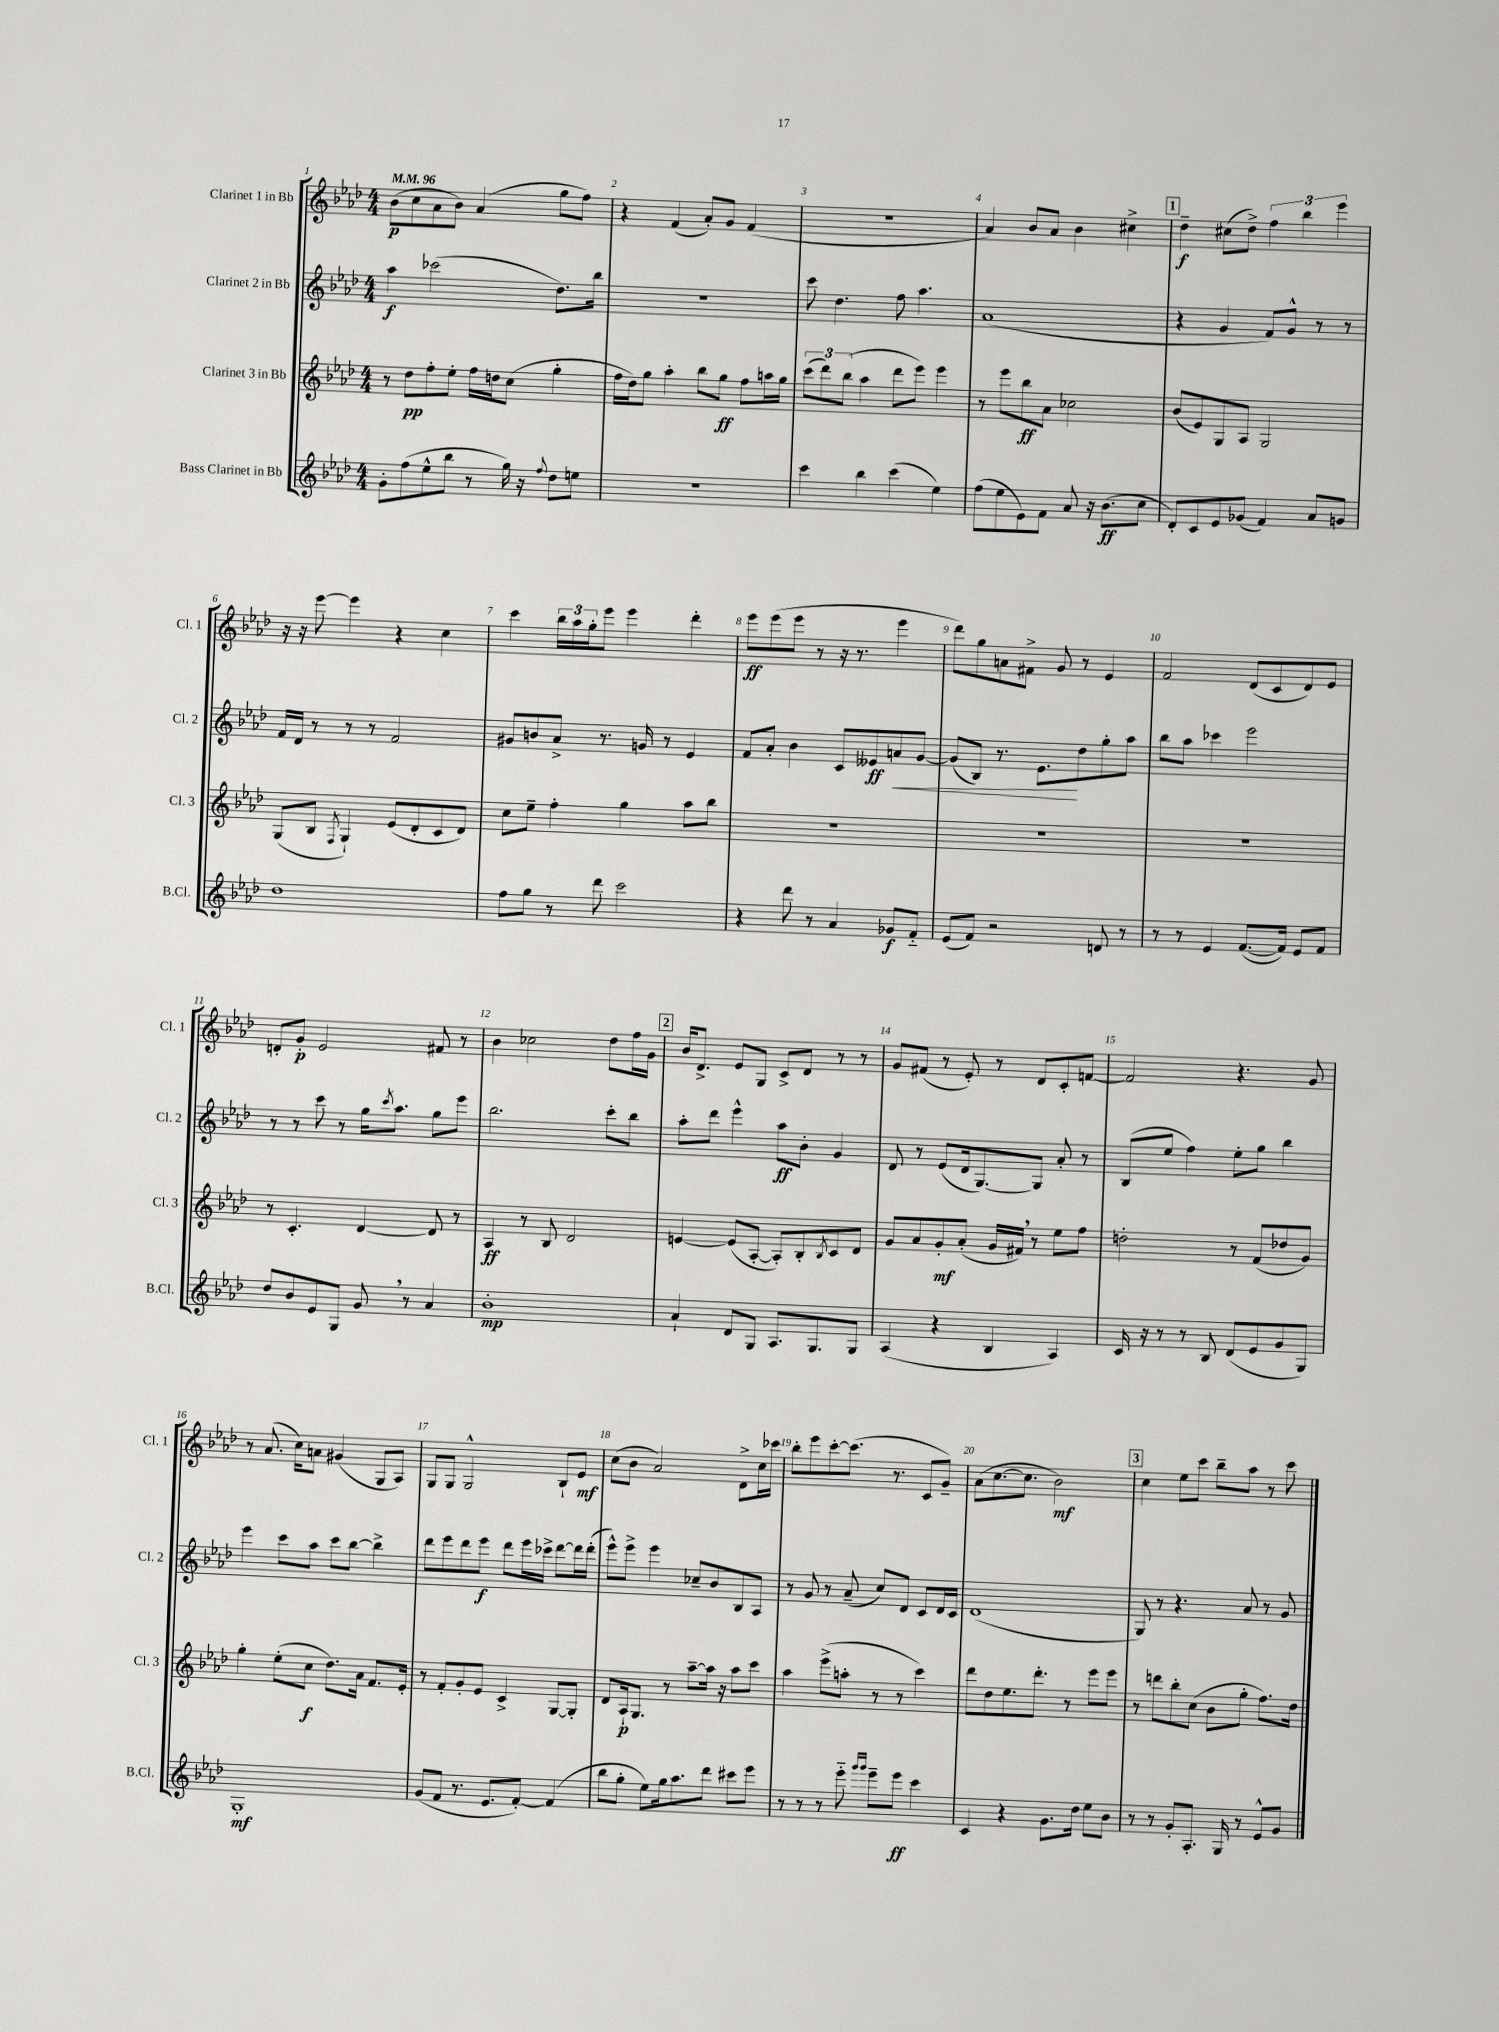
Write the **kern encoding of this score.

**kern	**kern	**kern	**kern
*staff4	*staff3	*staff2	*staff1
*clefG2	*clefG2	*clefG2	*clefG2
*k[b-e-a-d-]	*k[b-e-a-d-]	*k[b-e-a-d-]	*k[b-e-a-d-]
*M4/4	*M4/4	*M4/4	*M4/4
*MM96	*MM96	*MM96	*MM96
8g'	8r	4aa-	(8b-
(8ff	8dd-	.	8cc
8ee-^^	8ff'	(2ccc-	8a-
8bb-	8ee-'	.	8b-)
8r	16ff	.	(4a-
.	16dd	.	.
16gg)	(8cc	.	.
16r	.	.	.
8qqff	.	.	.
8dd-	4gg'	8.dd-)	8gg
8ee	.	.	8ff)
.	.	16bb-	.
=	=	=	=
1r	16ff	1r	4r
.	16dd-)	.	.
.	8gg	.	.
.	4aa-'	.	(4f
.	8bb-	.	8a-')
.	8gg	.	8g
.	8ff	.	(4f
.	16aa	.	.
.	16gg	.	.
=	=	=	=
4ccc	(12ccc	8ccc	1r
.	12ddd-)	.	.
.	.	4.dd-	.
.	(12bb-	.	.
4bb-	4aa-	.	.
(4ccc	8ddd-	8ff	.
.	8eee-)	4.aa-	.
4ee-)	4eee-	.	.
=	=	=	=
(8ff	8r	(1a-	4a-)
8ee-	8eee-	.	.
8e-)	8bb-	.	8b-
8f	8a-	.	8a-
8a-	2cc-	.	4b-
16r	.	.	.
(8.b-	.	.	.
.	.	.	4cc#^
8cc	.	.	.
=	=	=	=
8d-')	(8b-	4r	4dd-~
8c	8e-)	.	.
8e-	8G	4g	(8cc#
(8g-	8A-	.	8dd-^)
4f)	2G	8f)	6ff
.	.	8g^^	.
.	.	.	6bb-
8a-	.	8r	.
.	.	.	6eee-
8g	.	8r	.
=	=	=	=
1dd-	(8G	16f	16r
.	.	16d-	16r
.	8B-	8r	[8eee-
.	8qF	.	.
.	4G`)	8r	4eee-]
.	.	8r	.
.	(8e-	2f	4r
.	8d-'	.	.
.	8c	.	4cc
.	8d-)	.	.
=	=	=	=
8ff	8cc	8g#	4ccc
8gg	8ee-~	8b	.
8r	4ff'	8a-^	24bb-
.	.	.	24aa-
.	.	.	24gg'
8ddd-	.	8.r	8eee-
2ccc	4gg	.	4eee-
.	.	16g	.
.	.	8r	.
.	8aa-	4e-	4ddd-'
.	8bb-	.	.
=	=	=	=
4r	1r	8f	8eee-
.	.	8a-'	(8eee-
8ddd-	.	4b-	8eee-
8r	.	.	8r
4a-	.	8c	16r
.	.	.	8.r
.	.	8e--	.
8g-	.	8a	4eee-
8f'~	.	[8g	.
=	=	=	=
(8e-	1r	(8g]	8ddd-)
8f)	.	8B-)	8gg
2r	.	8.r	8a
.	.	.	8f#^
.	.	8.e-	.
.	.	.	8g
.	.	8dd-	8r
8d	.	8gg'	4e-
8r	.	8aa-	.
=	=	=	=
8r	1r	8bb-	2f
8r	.	8aa-	.
4e-	.	4ccc-	.
([8.f	.	2eee-	(8d-
.	.	.	8c
16f])	.	.	.
8e-	.	.	8d-)
8f	.	.	8e-
=	=	=	=
8dd-	8r	8r	8d'
8b-	4.c'	8r	8g'
8e-	.	8ccc	2e-
8G	.	8r	.
8g	[4d-	16gg	.
.	.	8qccc	.
.	.	8.aa-	.
8r	.	.	.
4a-	8d-]	8gg	8f#
.	8r	8eee-	8r
=	=	=	=
1b-'	4A-	2.bb-	4b-
.	8r	.	2cc-
.	8B-	.	.
.	2d-	.	.
.	.	8ccc'	8dd-
.	.	8bb-	16ff
.	.	.	16g
=	=	=	=
4a-`	[4e	8aa-'	16b-
.	.	.	8.d-^
.	.	8ddd-	.
8d-	(8e]	4eee-^^	8e-
8G	[8A-'	.	8G
8.A-	8A-'])	8aa-	8c^
.	8B-'	8b-'	8d-
8.G	.	.	.
.	8qB-	.	.
.	8c	4g	8r
8G	8d-	.	8r
=	=	=	=
(4A-	8g	8d-	8g
.	8a-	8r	(8f#
4r	8g'	(8e-	8r
.	(8a-'	16d-	8e-')
.	.	[8.G)	.
4B-	16g	.	8r
.	16f#)	.	.
.	8r	8G]	8d-
4A-)	8ee-	8a-'	8c'
.	8ff	8r	[8f
=	=	=	=
16c	2dd'	(8B-	2f]
16r	.	.	.
8r	.	8ee-	.
8r	.	4ff)	.
8B-	.	.	.
(8d-	8r	8ee-'	4.r
8e-	(8f	8gg	.
8g	8dd-	4bb-	.
8G)	8g)	.	8g
=	=	=	=
1G'	4gg'	4eee-	8r
.	.	.	(8.a-
.	(8ee-'	8ccc	.
.	.	.	16cc)
.	8cc	8aa-	8a
.	8.dd-)	8ccc	(4g#
.	.	[8bb-	.
.	16a-	.	.
.	8.f	4bb-^]	8G
.	.	.	8A-)
.	16e-'	.	.
=	=	=	=
(8g	8r	8ddd-	8G
8f	8f'	8eee-	8G
8.r	8g'	8ddd-	2G^^
.	8e-	8eee-	.
8.e-	.	.	.
.	4c^	8ddd-	.
[8f')	.	16eee-	.
.	.	16ccc-^	.
(4f]	[8G	[8ddd-	8B-`
.	8G']	16ddd-]	8e-
.	.	(16ddd-'	.
=	=	=	=
8bb-	8d-	8eee-^^)	(8cc
8gg'	16A-`	8eee-^	8b-
.	8.G	.	.
8ee-)	.	4eee-	2a-)
16gg	8r	.	.
8.aa-	.	.	.
.	[8aa-~	8cc-~	.
8ddd-	16aa-]	8b-	.
.	16r	.	.
8ccc#	8aa-	8B-	8d-^
8eee-	8ccc	8A-	16cc
.	.	.	16ccc-
=	=	=	=
8r	4aa-	8r	8bb-'
8r	.	8g	8eee-
8r	(8eee-^	8r	[8ccc'
8eee-'~	8aa'	(8a-~	(8.ccc]
16qqggg	.	.	.
16qqggg	.	.	.
8eee-~	8r	8cc)	.
.	.	.	8.r
8eee-	8r	8d-	.
4ccc	4ccc)	8c	8c
.	.	16d-	8g~)
.	.	16c	.
=	=	=	=
4c	8ddd-	(1d-	(8a-
.	8dd-	.	[8.cc
4r	8.ee-	.	.
.	.	.	8.cc]
.	8.ddd-'	.	.
8.g	.	.	2b-)
.	8r	.	.
16dd-	.	.	.
8ee-	8eee-	.	.
8b-	8eee-	.	.
=	=	=	=
8r	8r	8G)	4cc
8r	8ddd	8r	.
8g'	8bb-'	4.r	8ee-
8.A-'	(8cc	.	8ccc
.	8b-	.	8bb-~
16G	.	.	.
8r	8gg'	8a-	8aa-
8e-^^	8.ff)	8r	8r
8g	.	8g	8ccc
.	16dd-	.	.
==	==	==	==
*-	*-	*-	*-
